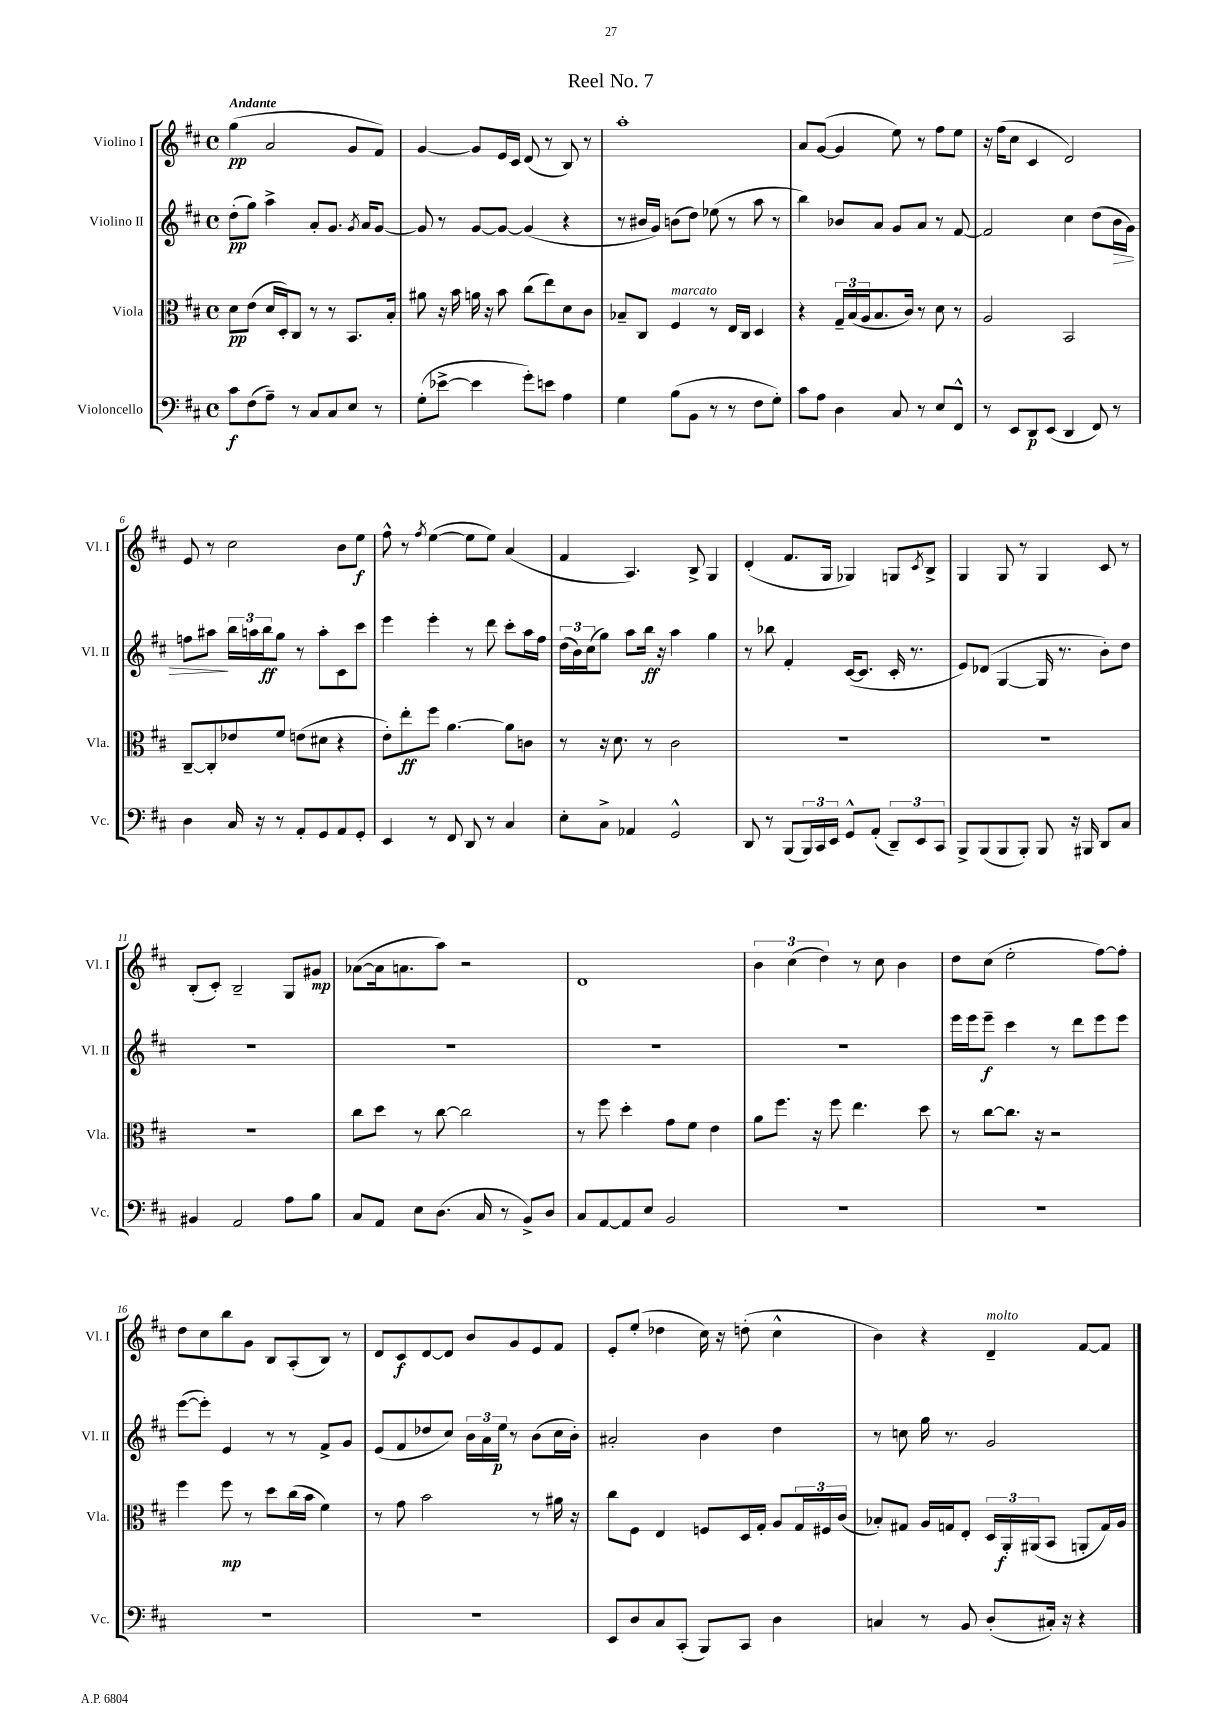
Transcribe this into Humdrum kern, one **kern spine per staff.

**kern	**kern	**kern	**kern
*staff4	*staff3	*staff2	*staff1
*clefF4	*clefC3	*clefG2	*clefG2
*k[f#c#]	*k[f#c#]	*k[f#c#]	*k[f#c#]
*M4/4	*M4/4	*M4/4	*M4/4
*met(c)	*met(c)	*met(c)	*met(c)
8c#\L	8d\L	(8dd'\L	(4gg\
(8F#\	(8e\J	8gg\J)	.
8A~\J)	16d/LL	4aa^\	2a/
.	16D'/J)	.	.
8r	8C#/J	.	.
8C#/L	8r	8a'/L	.
8C#/	8r	8.g/J	.
8E/J	8.BB/L	.	8g/L
.	.	8qg/	.
.	.	16a/LK	.
8r	.	[8g/J	8f#/J)
.	16B'/Jk	.	.
=	=	=	=
(8G'\L	8a#\	8g/]	[4g/
[8e-^\J	16r	8r	.
.	16b\	.	.
4e-\]	16a\	[8g/L	8g/]L
.	16r	.	.
.	8b\	8g/_J	16e/L
.	.	.	16c#/JJ
8g'\L)	(8cc#\L	(4g/]	(8d/
8e\J	8ee\)	.	8r
4A\	8d\	4r	8B/)
.	8c#\J	.	8r
=	=	=	=
4G\	8B-~/L	8r	1aa'
.	8C#/J	16b#/LL	.
.	.	16g/JJ)	.
(8B\L	4F#/	(8b\L	.
8BB\J	.	8dd\J)	.
8r	8r	(8ee-\	.
8r	16E/LL	8r	.
.	16C#/JJ	.	.
8F#\L	4D/	8aa\	.
8G'\J)	.	8r	.
=	=	=	=
8c#\L	4r	4bb\)	8a/L
8A\J	.	.	([8g/J
4D\	24G~/LL	8b-/L	4g/]
.	(24B/	.	.
.	24A/J	.	.
.	8.B/	8a/J	.
8C#/	.	8g/L	8ee\)
.	16c#/Jk)	.	.
8r	8r	8a/J	8r
8E/L	8d\	8r	8ff#\L
8FF#^^/J	8r	[8f#/	8ee\J
=	=	=	=
8r	2A/	2f#/]	16r
.	.	.	(16ff#\LK
8EE/L	.	.	8cc#\J
8DD/	.	.	4c#/
(8EE/J	.	.	.
4DD/	2BB/	4cc#\	2d/)
8FF#/)	.	(8dd\L	.
8r	.	16b\L	.
.	.	16g\JJ)	.
=	=	=	=
4D\	[8C#~/L	8ff\L	8e/
.	8C#'/]	8aa#\J	8r
16C#/	8e-/	24bb\LL	2cc#\
.	.	24aa\	.
16r	.	.	.
.	.	24bb\J	.
8r	8f#/J	8gg\J	.
8AA'/L	(8e\L	8r	.
8GG/	8d#\J	8aa'\L	.
8AA/	4r	8c#\	8b\L
8GG'/J	.	8ccc#\J	8ee\J
=	=	=	=
4EE/	8e'\L)	4eee\	8ff#^^\
.	8ee'\	.	8r
.	.	.	8qff#/
8r	8ff#\J	4eee'\	([4ee\
8FF#/	[4.a\	.	.
8DD/	.	8r	8ee\]L
8r	.	8ddd\	8ee\J)
4C#/	8a\]L	8ccc#'\L	(4a/
.	8c\J	16aa\L	.
.	.	16ff#\JJ	.
=	=	=	=
8E'\L	8r	(24dd\LL	4f#/
.	.	24b\)	.
.	.	(24cc#\J	.
8C#^\J	16r	8gg\J)	.
.	8.d\	.	.
4AA-/	.	8aa\L	4.A/)
.	8r	16bb\Jk	.
.	.	16r	.
2GG^^/	2c#\	4aa\	.
.	.	.	8B^/
.	.	4gg\	4G/
=	=	=	=
8DD/	1r	8r	(4d'/
8r	.	8bb-\	.
(8BBB/L	.	4f#'/	8.f#/L
24BBB/L)	.	.	.
24CC#/	.	.	.
.	.	.	16G/Jk
24EE/JJ	.	.	.
8GG^^/L	.	([16c#/LK	4G-/)
.	.	8.c#/]J	.
(8AA'/J	.	.	.
12DD~/L)	.	16c#'/	8G/L
.	.	8.r	.
12EE/	.	.	.
.	.	.	8qc#/
.	.	.	8B^/J
12CC#/J	.	.	.
=	=	=	=
8BBB^/L	1r	8e/L)	4G/
(8BBB/	.	(8d-/J	.
8BBB/	.	[4G/	8G/
8BBB'/J)	.	.	8r
8BBB/	.	16G/]	4G/
.	.	8.r	.
16r	.	.	.
16BBB#/	.	.	.
8DD/L	.	8b'\L)	8c#/
8C#/J	.	8dd\J	8r
=	=	=	=
4BB#/	1r	1r	(8B'/L
.	.	.	8c#'/J)
2AA/	.	.	2B~/
8A\L	.	.	8G/L
8B\J	.	.	8g#/J
=	=	=	=
8C#/L	8cc#\L	1r	([8a-\L
8AA/J	8dd\J	.	16a-\]k
.	.	.	8.a\
8E\L	8r	.	.
(8.D\J	[8cc#\	.	8aa\J)
.	2cc#\]	.	2r
16C#/	.	.	.
8r	.	.	.
8BB^/L)	.	.	.
8D/J	.	.	.
=	=	=	=
8C#/L	8r	1r	1d
[8AA/	8ff#\	.	.
8AA/]	4dd'\	.	.
8E/J	.	.	.
2BB/	8g\L	.	.
.	8f#\J	.	.
.	4e\	.	.
=	=	=	=
1r	8a\L	1r	6b\
.	8.ff#\J	.	.
.	.	.	(6cc#\
.	16r	.	.
.	.	.	6dd\)
.	8ff#\	.	.
.	4.ee\	.	8r
.	.	.	8cc#\
.	.	.	4b\
.	8dd\	.	.
=	=	=	=
1r	8r	16eee\LL	8dd\L
.	.	16eee\J	.
.	[8cc#\L	8eee~\J	(8cc#\J
.	8.cc#\]J	4ccc#\	2ee'\
.	16r	.	.
.	2r	8r	.
.	.	8ddd\L	.
.	.	8eee\	[8ff#\L)
.	.	8eee\J	8ff#'\]J
=	=	=	=
1r	4ff#\	([8eee\L	8dd\L
.	.	8eee'\]J)	8cc#\
.	8ff#\	4e/	8bb\
.	8r	.	8g\J
.	8dd\L	8r	8B/L
.	(16cc#\L	8r	(8A'/
.	16b\JJ	.	.
.	4f#\)	8f#^/L	8B/J)
.	.	8g/J	8r
=	=	=	=
1r	8r	(8e/L	8d/L
.	8g\	8f#/	8c#/
.	2b\	8dd-/	[8d/
.	.	8cc#/J)	8d/]J
.	.	24b\LL	8b/L
.	.	24a\	.
.	.	24ee\JJ	.
.	.	8r	8g/
.	8r	(8b\L	8e/
.	16a#\	16cc#\L	8f#/J
.	16r	16b'\JJ)	.
=	=	=	=
8EE/L	8cc#\L	2a#'/	8e'/L
8D/	8F#\J	.	(8ee'/J
8C#/	4E/	.	4dd-\
(8CC#'/J	.	.	.
8BBB/L)	8F/L	4b\	16cc#\)
.	.	.	16r
8CC#/J	16D/L	.	(8dd'\
.	16G'/JJ	.	.
4D\	8A/L	4dd\	4cc#^^\
.	24G/L	.	.
.	24F#/	.	.
.	(24c#/JJ	.	.
=	=	=	=
4C/	8B-'/L)	8r	4b\)
.	8G#/J	8cc\	.
8r	16A/LL	16gg\	4r
.	16G/J	8.r	.
8BB/	8E'/J	.	.
(8D'/L	24D/LL	2g/	4d~/
.	24AA'/	.	.
.	(24AA#/J	.	.
16C#'/Jk)	8BB/J	.	.
16r	.	.	.
4r	8AA'/L	.	[8f#/L
.	16G/L)	.	8f#/]J
.	16A/JJ	.	.
==	==	==	==
*-	*-	*-	*-
